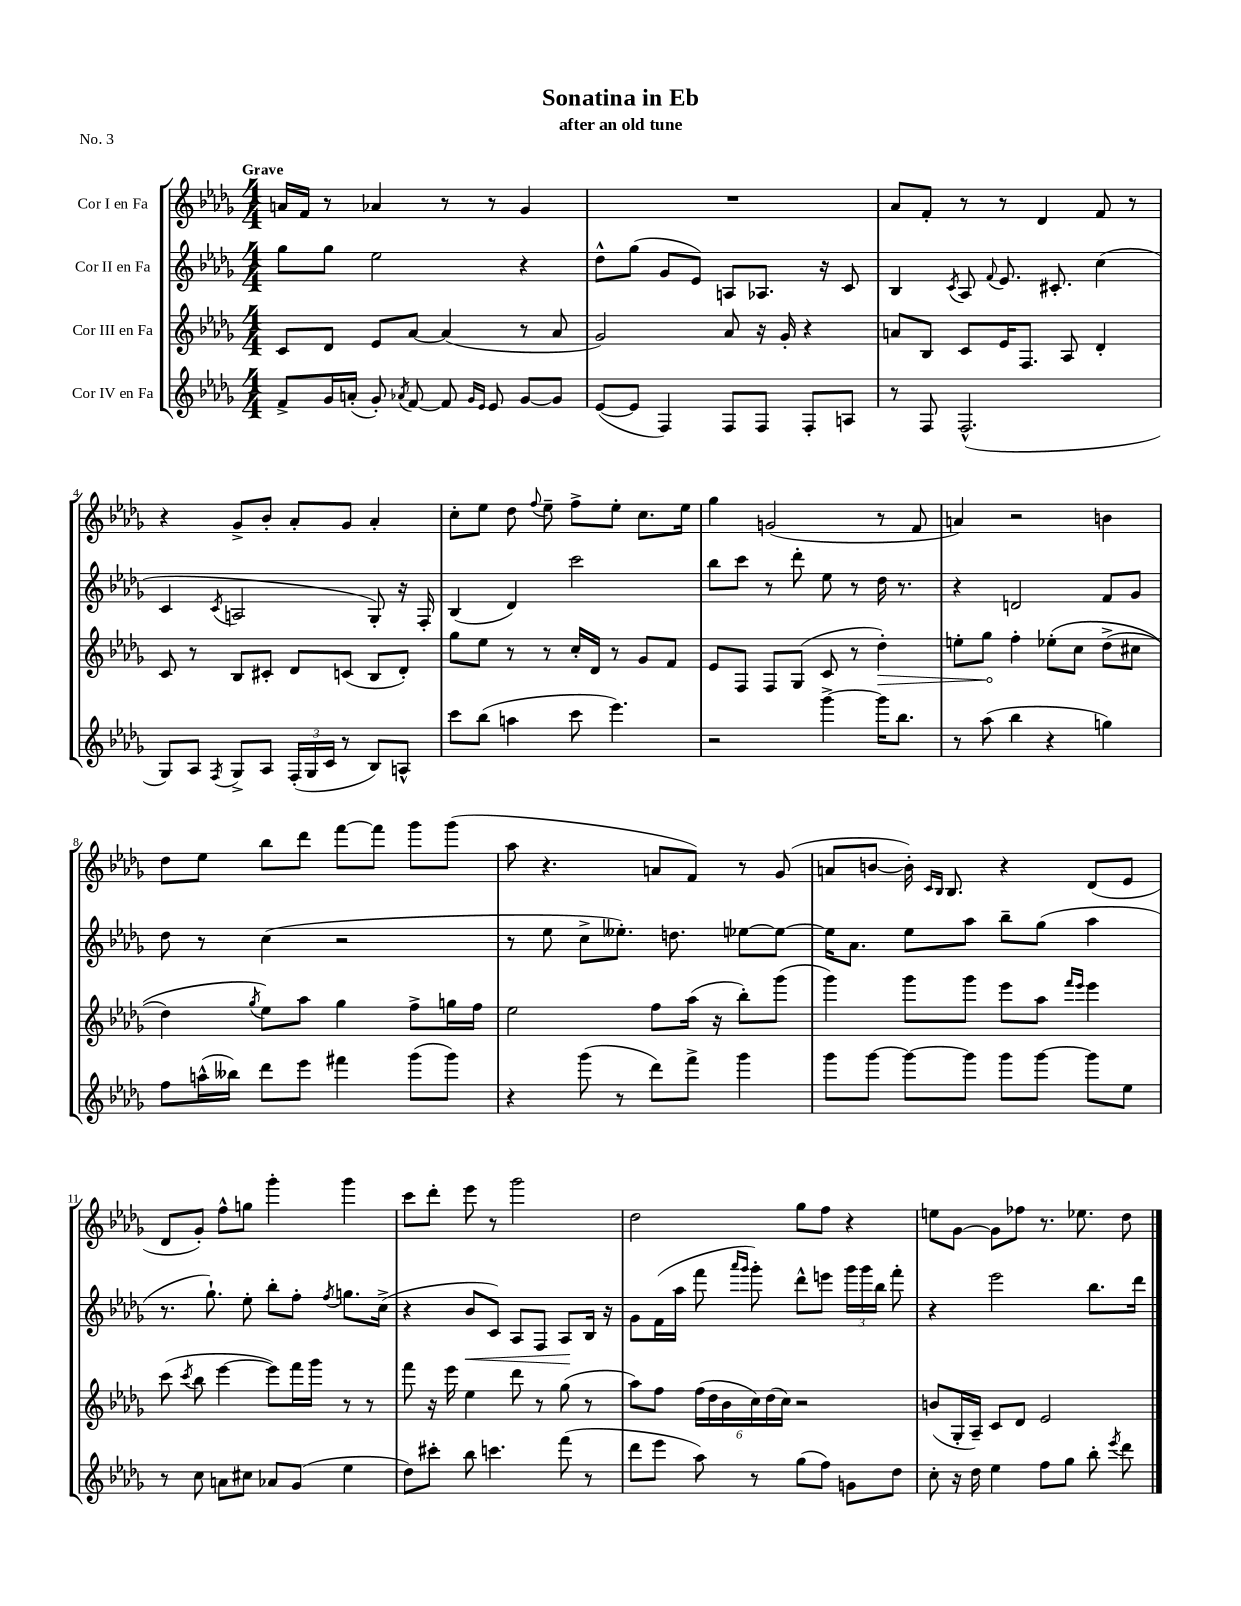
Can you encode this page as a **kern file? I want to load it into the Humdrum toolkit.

**kern	**kern	**dynam	**kern	**dynam	**kern
*part4	*part3	*part3	*part2	*part2	*part1
*staff4	*staff3	*staff3	*staff2	*staff2	*staff1
*I"Cor IV en Fa	*I"Cor III en Fa	*	*I"Cor II en Fa	*	*I"Cor I en Fa
*clefG2	*clefG2	*	*clefG2	*	*clefG2
*k[b-e-a-d-g-]	*k[b-e-a-d-g-]	*	*k[b-e-a-d-g-]	*	*k[b-e-a-d-g-]
*M4/4	*M4/4	*	*M4/4	*	*M4/4
=1	=1	=1	=1	=1	=1
!	!	!	!	!	!LO:TX:a:B:t=Grave
8f^/L	8c/L	.	8gg-\L	.	16an/LL
.	.	.	.	.	16f/JJ
16g-/L	8d-/J	.	8gg-\J	.	8r
(16an'/JJ	.	.	.	.	.
8g-'/)	8e-/L	.	2ee-\	.	4a-X/
8qa-X/	.	.	.	.	.
[8f/	[8a-/J	.	.	.	.
8f/]	(4a-/]	.	.	.	8r
16qqg-/LL	.	.	.	.	.
16qqe-/JJ	.	.	.	.	.
8e-/	.	.	.	.	8r
[8g-/L	8r	.	4r	.	4g-/
8g-/J]	8a-/	.	.	.	.
=2	=2	=2	=2	=2	=2
([8e-/L	2g-/)	.	8dd-^^\L	.	1r
8e-/J]	.	.	(8gg-\J	.	.
4F/)	.	.	8g-/L	.	.
.	.	.	8e-/J)	.	.
8F/L	8a-/	.	8An/L	.	.
8F/J	16r	.	8.A-X/J	.	.
.	16g-'/	.	.	.	.
8F'/L	4r	.	.	.	.
.	.	.	16r	.	.
8An/J	.	.	8c/	.	.
=3	=3	=3	=3	=3	=3
8r	8an/L	.	4B-/	.	8a-/L
8F/	8B-/J	.	.	.	8f'/J
.	.	.	8qc/	.	.
(2.F^^/	8c/L	.	8A-/	.	8r
.	.	.	8qqf/	.	.
.	16e-/K	.	8.e-/	.	8r
.	8.F/J	.	.	.	.
.	.	.	.	.	4d-/
.	.	.	8.c#X'/	.	.
.	8A-/	.	.	.	.
.	4d-'/	.	(4cc\	.	8f/
.	.	.	.	.	8r
!!LO:LB:g=z
=4	=4	=4	=4	=4	=4
8G-/L)	8c/	.	4c/	.	4r
8A-/J	8r	.	.	.	.
8qF/	.	.	8qc/	.	.
8G-^/L	8B-/L	.	2An/	.	8g-^/L
8A-/J	8c#X'/J	.	.	.	8b-'/J
(24F'/LL	8d-/L	.	.	.	8a-'/L
24G-/	.	.	.	.	.
24c/JJ	.	.	.	.	.
8r	(8cn/J	.	.	.	8g-/J
8B-/L)	8B-/L	.	8G-'/)	.	4a-'/
8An^^/J	8d-'/J)	.	16r	.	.
.	.	.	16F'/	.	.
=5	=5	=5	=5	=5	=5
8ccc\L	8gg-\L	.	(4B-/	.	8cc'\L
(8bb-\J	8ee-\J	.	.	.	8ee-\J
4aan\	8r	.	4d-/)	.	8dd-\
.	.	.	.	.	8qqff/
.	8r	.	.	.	8ee-~\
8ccc\	16cc'/LL	.	2ccc\	.	8ff^\L
.	16d-/JJ	.	.	.	.
4.eee-\)	8r	.	.	.	8ee-'\J
.	8g-/L	.	.	.	8.cc\L
.	8f/J	.	.	.	.
.	.	.	.	.	16ee-\Jk
=6	=6	=6	=6	=6	=6
2r	8e-/L	.	8bb-\L	.	4gg-\
.	8F/J	.	8ccc\J	.	.
.	8F/L	.	8r	.	(2gn/
.	(8G-/J	.	8ddd-'\	.	.
[4ggg-^\	8c/	.	8ee-\	.	.
.	8r	.	8r	.	.
!	!	!LO:HP:b	!	!	!
16ggg-\KL]	4dd-'\)	>	16dd-\	.	8r
8.bb-\J	.	.	8.r	.	.
.	.	.	.	.	8f/
=7	=7	=7	=7	=7	=7
8r	8een'\L	.	4r	.	4an/)
(8aa-\	8gg-\J	.	.	.	.
4bb-\	4ff'\	]	2dn/	.	2r
4r	(8ee-X'\L	.	.	.	.
.	8cc\J	.	.	.	.
4ggn\)	(8dd-^\L	.	8f/L	.	4bn\
.	8cc#X\J	.	8g-/J	.	.
!!LO:LB:g=z
=8	=8	=8	=8	=8	=8
8ff\L	4dd-\)	.	8dd-\	.	8dd-\L
(16aan^^\L	.	.	8r	.	8ee-\J
16bb--X\JJ)	.	.	.	.	.
.	8qgg-/	.	.	.	.
8ddd-\L	8ee-\L)	.	(4cc\	.	8bb-\L
8eee-\J	8aa-\J	.	.	.	8ddd-\J
4fff#X\	4gg-\	.	2r	.	[8fff\L
.	.	.	.	.	8fff\J]
(8ggg-\L	8ff^\L	.	.	.	8ggg-\L
8ggg-\J)	16ggn\L	.	.	.	(8ggg-\J
.	16ff\JJ	.	.	.	.
=9	=9	=9	=9	=9	=9
4r	2ee-\	.	8r	.	8aa-\
.	.	.	8ee-\	.	4.r
(8ggg-\	.	.	8cc^\L	.	.
8r	.	.	8.ee--X'\J)	.	.
8ddd-\L)	8ff\L	.	.	.	8an/L
.	.	.	8.ddn\	.	.
8fff^\J	(16aa-\Jk	.	.	.	8f/J)
.	16r	.	.	.	.
4ggg-\	8bb-'\L)	.	[8ee-X\L	.	8r
.	(8ggg-\J	.	8ee-\J_	.	(8g-/
=10	=10	=10	=10	=10	=10
8ggg-\L	4ggg-\)	.	16ee-\KL]	.	8an/L
.	.	.	8.a-\J	.	.
[8ggg-\J	.	.	.	.	[8bn/J
8ggg-\L_	8ggg-\L	.	8ee-\L	.	16b'\])
.	.	.	.	.	16qqc/LL
.	.	.	.	.	16qqB-/JJ
.	.	.	.	.	8.B-/
8ggg-\J]	8ggg-\J	.	8aa-\J	.	.
8ggg-\L	8eee-\L	.	8bb-~\L	.	4r
[8ggg-\J	8aa-\J	.	(8gg-\J	.	.
.	16qqfff/LL	.	.	.	.
.	16qqeee-/JJ	.	.	.	.
8ggg-\L]	4eee-\	.	4aa-\	.	(8d-/L
8ee-\J	.	.	.	.	8e-/J
!!LO:LB:g=z
=11	=11	=11	=11	=11	=11
8r	(8ccc\	.	8.r	.	8d-/L
.	8qccc/	.	.	.	.
8cc\	8bb-\	.	.	.	8g-'/J)
.	.	.	8.gg-`\)	.	.
8an\L	[4eee-\	.	.	.	8ff^^\L
8cc#X\J	.	.	8ee-'\	.	8ggn\J
8a-X/L	8eee-\L])	.	8bb-'\L	.	4ggg-'\
(8g-/J	16fff\L	.	8ff'\J	.	.
.	16ggg-\JJ	.	.	.	.
.	.	.	8qff/	.	.
4ee-\	8r	.	8.ggn\L	.	4ggg-\
.	8r	.	.	.	.
.	.	.	(16cc^\Jk	.	.
=12	=12	=12	=12	=12	=12
8dd-\L)	8fff\	.	4r	.	8ccc\L
8ccc#X'\J	16r	.	.	.	8ddd-'\J
.	16eee-\	.	.	.	.
!	!	!	!	!LO:HP:b	!
8bb-\	4ee-\	.	8b-/L	<	8eee-\
4.cccn\	.	.	8c/J)	.	8r
.	8ddd-\	.	8A-/L	.	2ggg-\
.	8r	.	8F/J	.	.
(8fff\	(8gg-\	.	8A-/L	.	.
8r	8r	.	16B-/Jk	[	.
.	.	.	16r	.	.
=13	=13	=13	=13	=13	=13
8ddd-\L	8aa-\L)	.	8g-\L	.	2dd-\
8eee-\J	8ff\J	.	(16f\L	.	.
.	.	.	16aa-\JJ	.	.
8aa-\)	(24ff\LL	.	8fff\	.	.
.	24dd-\	.	.	.	.
.	24b-\	.	.	.	.
.	.	.	16qqaaa-/LL	.	.
.	.	.	16qqggg-/JJ	.	.
8r	24cc\)	.	8ggg-'\)	.	.
.	(24dd-\	.	.	.	.
.	24cc\JJ)	.	.	.	.
(8gg-\L	2r	.	8ddd-^^\L	.	8gg-\L
8ff\J)	.	.	8eeen\J	.	8ff\J
8gn\L	.	.	24ggg-\LL	.	4r
.	.	.	24ggg-\	.	.
.	.	.	24bb-\JJ	.	.
8dd-\J	.	.	8fff'\	.	.
=14	=14	=14	=14	=14	=14
8cc'\	(8bn/L	.	4r	.	8een\L
16r	16G-'/L	.	.	.	[8g-\J
16dd-\	16A-~/JJ)	.	.	.	.
4ee-\	8c/L	.	2eee-\	.	8g-\L]
.	8d-/J	.	.	.	8ff-X\J
8ff\L	2e-/	.	.	.	8.r
8gg-\J	.	.	.	.	.
.	.	.	.	.	8.ee-X\
8bb-'\	.	.	8.bb-\L	.	.
8qeee-/	.	.	.	.	.
8ddd-\	.	.	.	.	8dd-\
.	.	.	16ddd-\Jk	.	.
==	==	==	==	==	==
*-	*-	*-	*-	*-	*-
